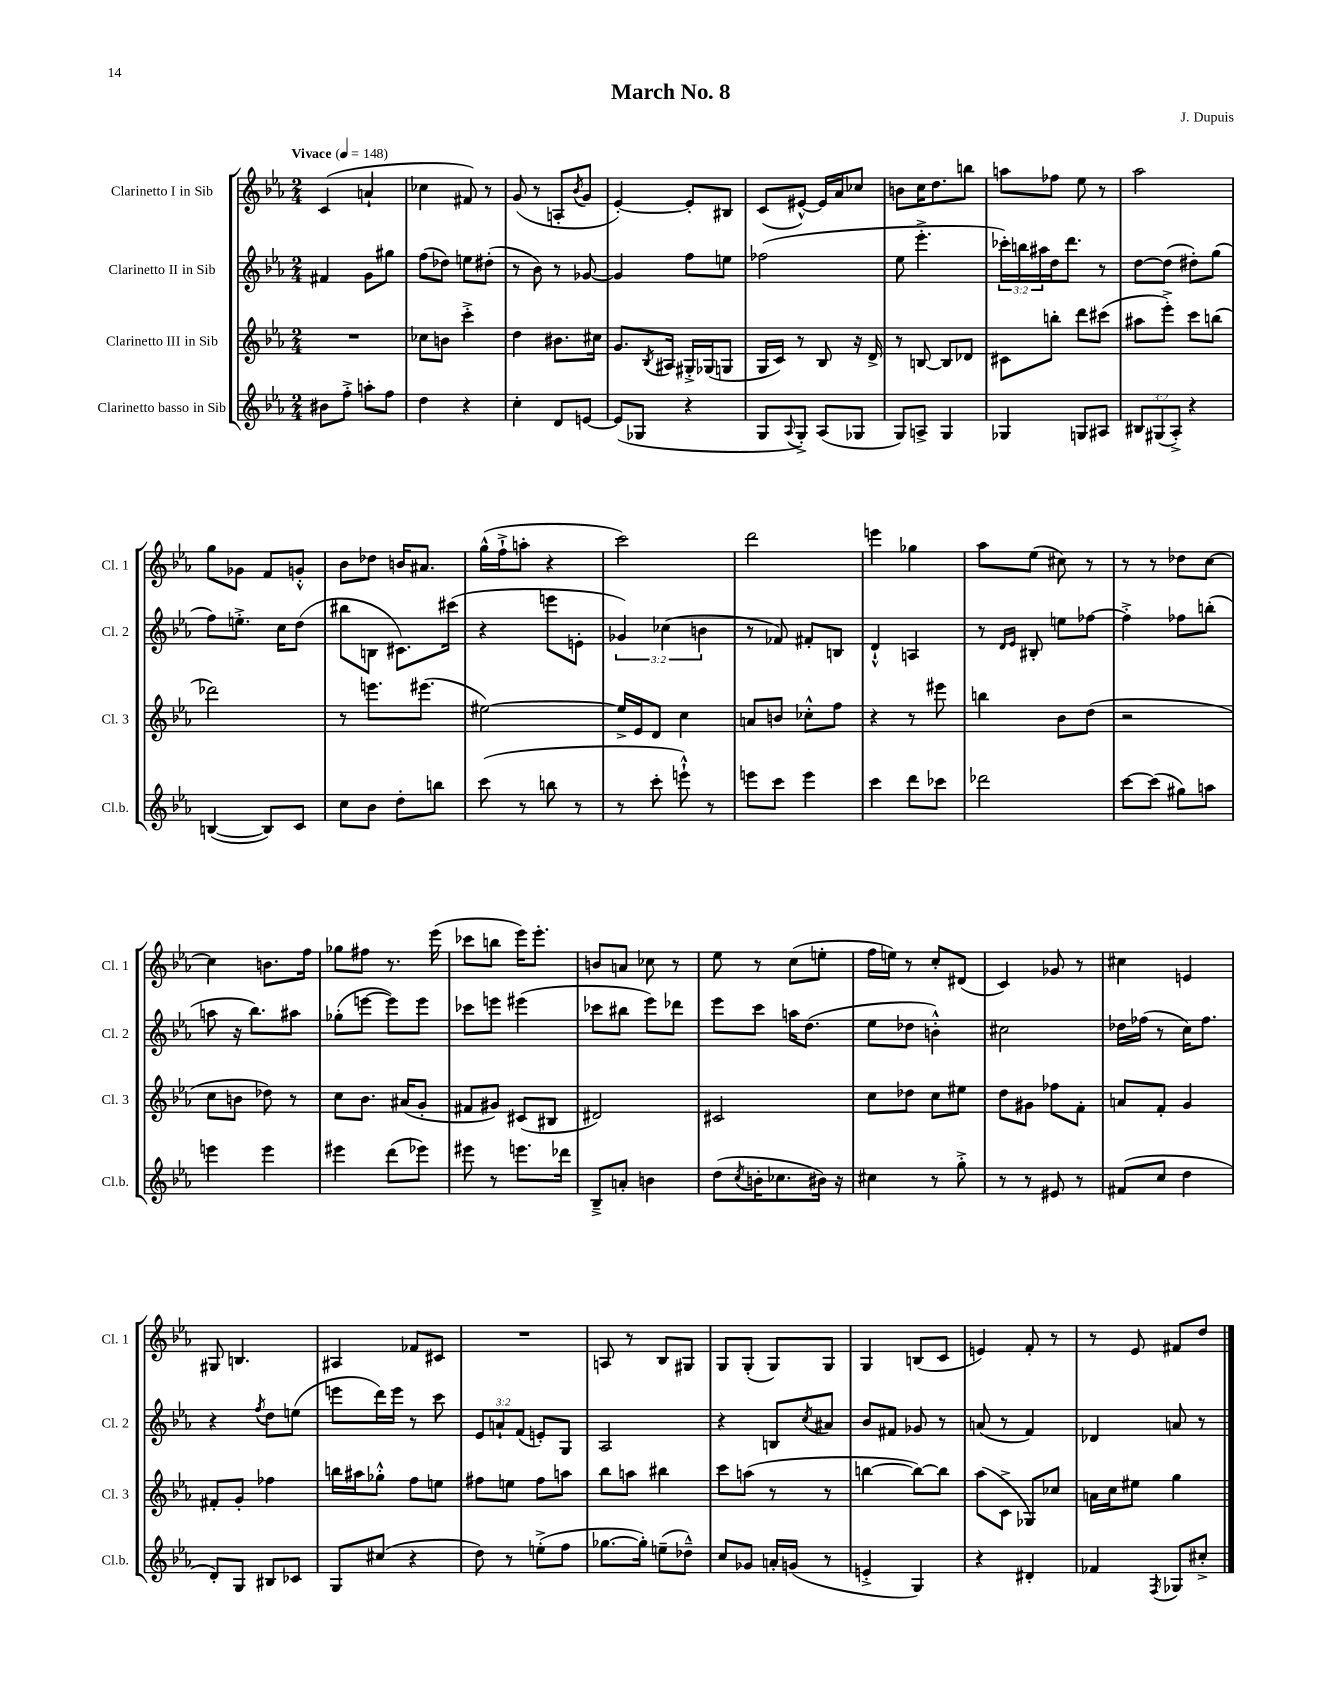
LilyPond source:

\header { title = "March No. 8" composer = "J. Dupuis" }
<<
\new StaffGroup <<
\new Staff = "s0" \with { instrumentName = "Clarinetto I in Sib" shortInstrumentName = "Cl. 1" } {
    \clef treble \key ees \major \numericTimeSignature \time 2/4 \tempo "Vivace" 4 = 148
    c'4( a'4-! |
    ces''4 fis'8) r8 |
    g'8( r8 a8-. \acciaccatura { bes'8 } g'8 |
    ees'4~-.) ees'8-. bis8 |
    c'8( eis'8~-^) eis'16 aes'16 ces''8 |
    b'8 c''16 d''8. b''8 |
    a''8 fes''8 ees''8 r8 |
    aes''2 |
    g''8 ges'8 f'8 g'8-.-^ |
    bes'8 des''8 b'16 ais'8. |
    g''16-^( f''16-!-> a''8-. r4 |
    c'''2) |
    d'''2 |
    e'''4 ges''4 |
    aes''8 ees''8( cis''8) r8 |
    r8 r8 des''8 c''8~ |
    c''4 b'8. f''16 |
    ges''8 fis''8 r8. ees'''16( |
    ces'''8 b''8 ees'''16) ees'''8.-. |
    b'8 a'8 ces''8 r8 |
    ees''8 r8 c''8( e''8-. |
    f''16 e''16) r8 c''8-. dis'8( |
    c'4) ges'8 r8 |
    cis''4 e'4 |
    gis8 b4. |
    ais4 fes'8 cis'8 |
    R2 |
    a8 r8 bes8 gis8 |
    g8 g8-.( g8) g8 |
    g4 b8( c'8 |
    e'4) f'8-. r8 |
    r8 ees'8 fis'8 d''8 \bar "|." |
}
\new Staff = "s1" \with { instrumentName = "Clarinetto II in Sib" shortInstrumentName = "Cl. 2" } {
    \clef treble \key ees \major \numericTimeSignature \time 2/4 \override Staff.TupletNumber.text = #tuplet-number::calc-fraction-text
    fis'4 g'8 gis''8 |
    f''8( des''8) e''8 dis''8-.( |
    r8 bes'8) r8 ges'8~ |
    ges'4 f''8 e''8 |
    fes''2( |
    ees''8 ees'''4.-.-> |
    \tuplet 3/2 { ces'''16-.) b''16 ais''16 } d''16 d'''8. r8 |
    d''8~ d''8( dis''8-.) g''8( |
    f''8) e''8.-.-> c''16 d''8( |
    bis''8 b8 cis'8.) cis'''16( |
    r4 e'''8 e'8-. |
    \tuplet 3/2 { ges'4) ces''4( b'4 } |
    r8 fes'8) fis'8-. b8 |
    d'4-!-^ a4 |
    r8 \grace { d'16 ees'16 } bis8-. e''8 fes''8~ |
    fes''4-.-> fes''8 b''8-.( |
    a''8 r16 bes''8.) ais''8 |
    ges''8-.( e'''8~ e'''8) e'''8 |
    ces'''8 e'''8 eis'''4( |
    ces'''8 bis''8 ees'''8) des'''8 |
    ees'''8 c'''8 a''16 d''8.( |
    ees''8 des''8 b'4-.-^) |
    cis''2 |
    des''16 fes''16( r8 c''16) fes''8. |
    r4 \acciaccatura { f''8 } d''8 e''8( |
    e'''8 d'''16) e'''16 r8 c'''8 |
    \tuplet 3/2 { ees'8 a'8-! f'8( } e'8-.) g8 |
    aes2 |
    r4 b8 \acciaccatura { c''8 } ais'8 |
    bes'8 fis'8 ges'8 r8 |
    a'8( r8 f'4) |
    des'4 a'8 r8 \bar "|." |
}
\new Staff = "s2" \with { instrumentName = "Clarinetto III in Sib" shortInstrumentName = "Cl. 3" } {
    \clef treble \key ees \major \numericTimeSignature \time 2/4
    R2 |
    ces''8 b'8 c'''4-.-> |
    d''4 bis'8. cis''16 |
    g'8. \acciaccatura { bes8 } ais16 gis16-.-> ges16( g8 |
    g16 c'16) r8 bes8 r16 d'16-> |
    r8 b8~ b8 des'8 |
    cis'8 b''8-. d'''8 cis'''8( |
    ais''8 ees'''8-.->) c'''8 b''8( |
    des'''2) |
    r8 e'''8. eis'''8.( |
    eis''2~) |
    eis''16-> ees'16 d'8 c''4 |
    a'8 b'8 ces''8-.-^ f''8 |
    r4 r8 eis'''8 |
    b''4 bes'8 d''8( |
    r2 |
    c''8 b'8 des''8) r8 |
    c''8 bes'8. ais'16( g'8-. |
    fis'8 gis'8) cis'8( bis8 |
    dis'2) |
    cis'2 |
    c''8 des''8 c''8 eis''8 |
    d''8 gis'8 fes''8 f'8-. |
    a'8 f'8-. g'4 |
    fis'8-. g'8-. fes''4 |
    b''16 ais''16 ges''8-.-^ f''8 e''8 |
    fis''8 e''8 fis''8 a''8 |
    bes''8 a''8 bis''4 |
    c'''8 a''8( r8 r8 |
    b''4~ b''8~) b''8 |
    aes''8( c'8-> ges8) ces''8 |
    a'16 c''16 eis''8 g''4 \bar "|." |
}
\new Staff = "s3" \with { instrumentName = "Clarinetto basso in Sib" shortInstrumentName = "Cl.b." } {
    \clef treble \key ees \major \numericTimeSignature \time 2/4 \override Staff.TupletNumber.text = #tuplet-number::calc-fraction-text
    bis'8 f''8-.-> a''8-. f''8 |
    d''4 r4 |
    c''4-. d'8 e'8~ |
    e'8( ges8 r4 |
    g8 \appoggiatura { aes8 } g8-.->) aes8( ges8 |
    g8) a8-> g4 |
    ges4 g8 ais8 |
    \tuplet 3/2 { bis8 gis8( aes8-.->) } r4 |
    b4~( b8) c'8 |
    c''8 bes'8 d''8-. b''8 |
    c'''8( r8 b''8 r8 |
    r8 c'''8-. e'''8-!-^) r8 |
    e'''8 c'''8 e'''4 |
    c'''4 d'''8 ces'''8 |
    des'''2 |
    c'''8~ c'''8( gis''8) a''8 |
    e'''4 e'''4 |
    eis'''4 d'''8( ees'''8) |
    eis'''8 r8 e'''8. des'''16 |
    bes8---> a'8-. b'4 |
    d''8( \acciaccatura { c''8 } b'16-. ces''8. bis'16) r16 |
    cis''4 r8 g''8-.-> |
    r8 r8 eis'8 r8 |
    fis'8( c''8 d''4 |
    d'8-.) g8 bis8 ces'8 |
    g8 cis''8( r4 |
    d''8) r8 e''8-.->( f''8 |
    ges''8.~ ges''16-.) e''8--( des''8---^) |
    c''8 ges'8 a'16-. g'16( r8 |
    e'4-.-> g4) |
    r4 dis'4-. |
    fes'4 \acciaccatura { f8 } ges8 cis''8-.-> \bar "|." |
}
>>
>>
\layout { \context { \Score \remove "Bar_number_engraver" } }
